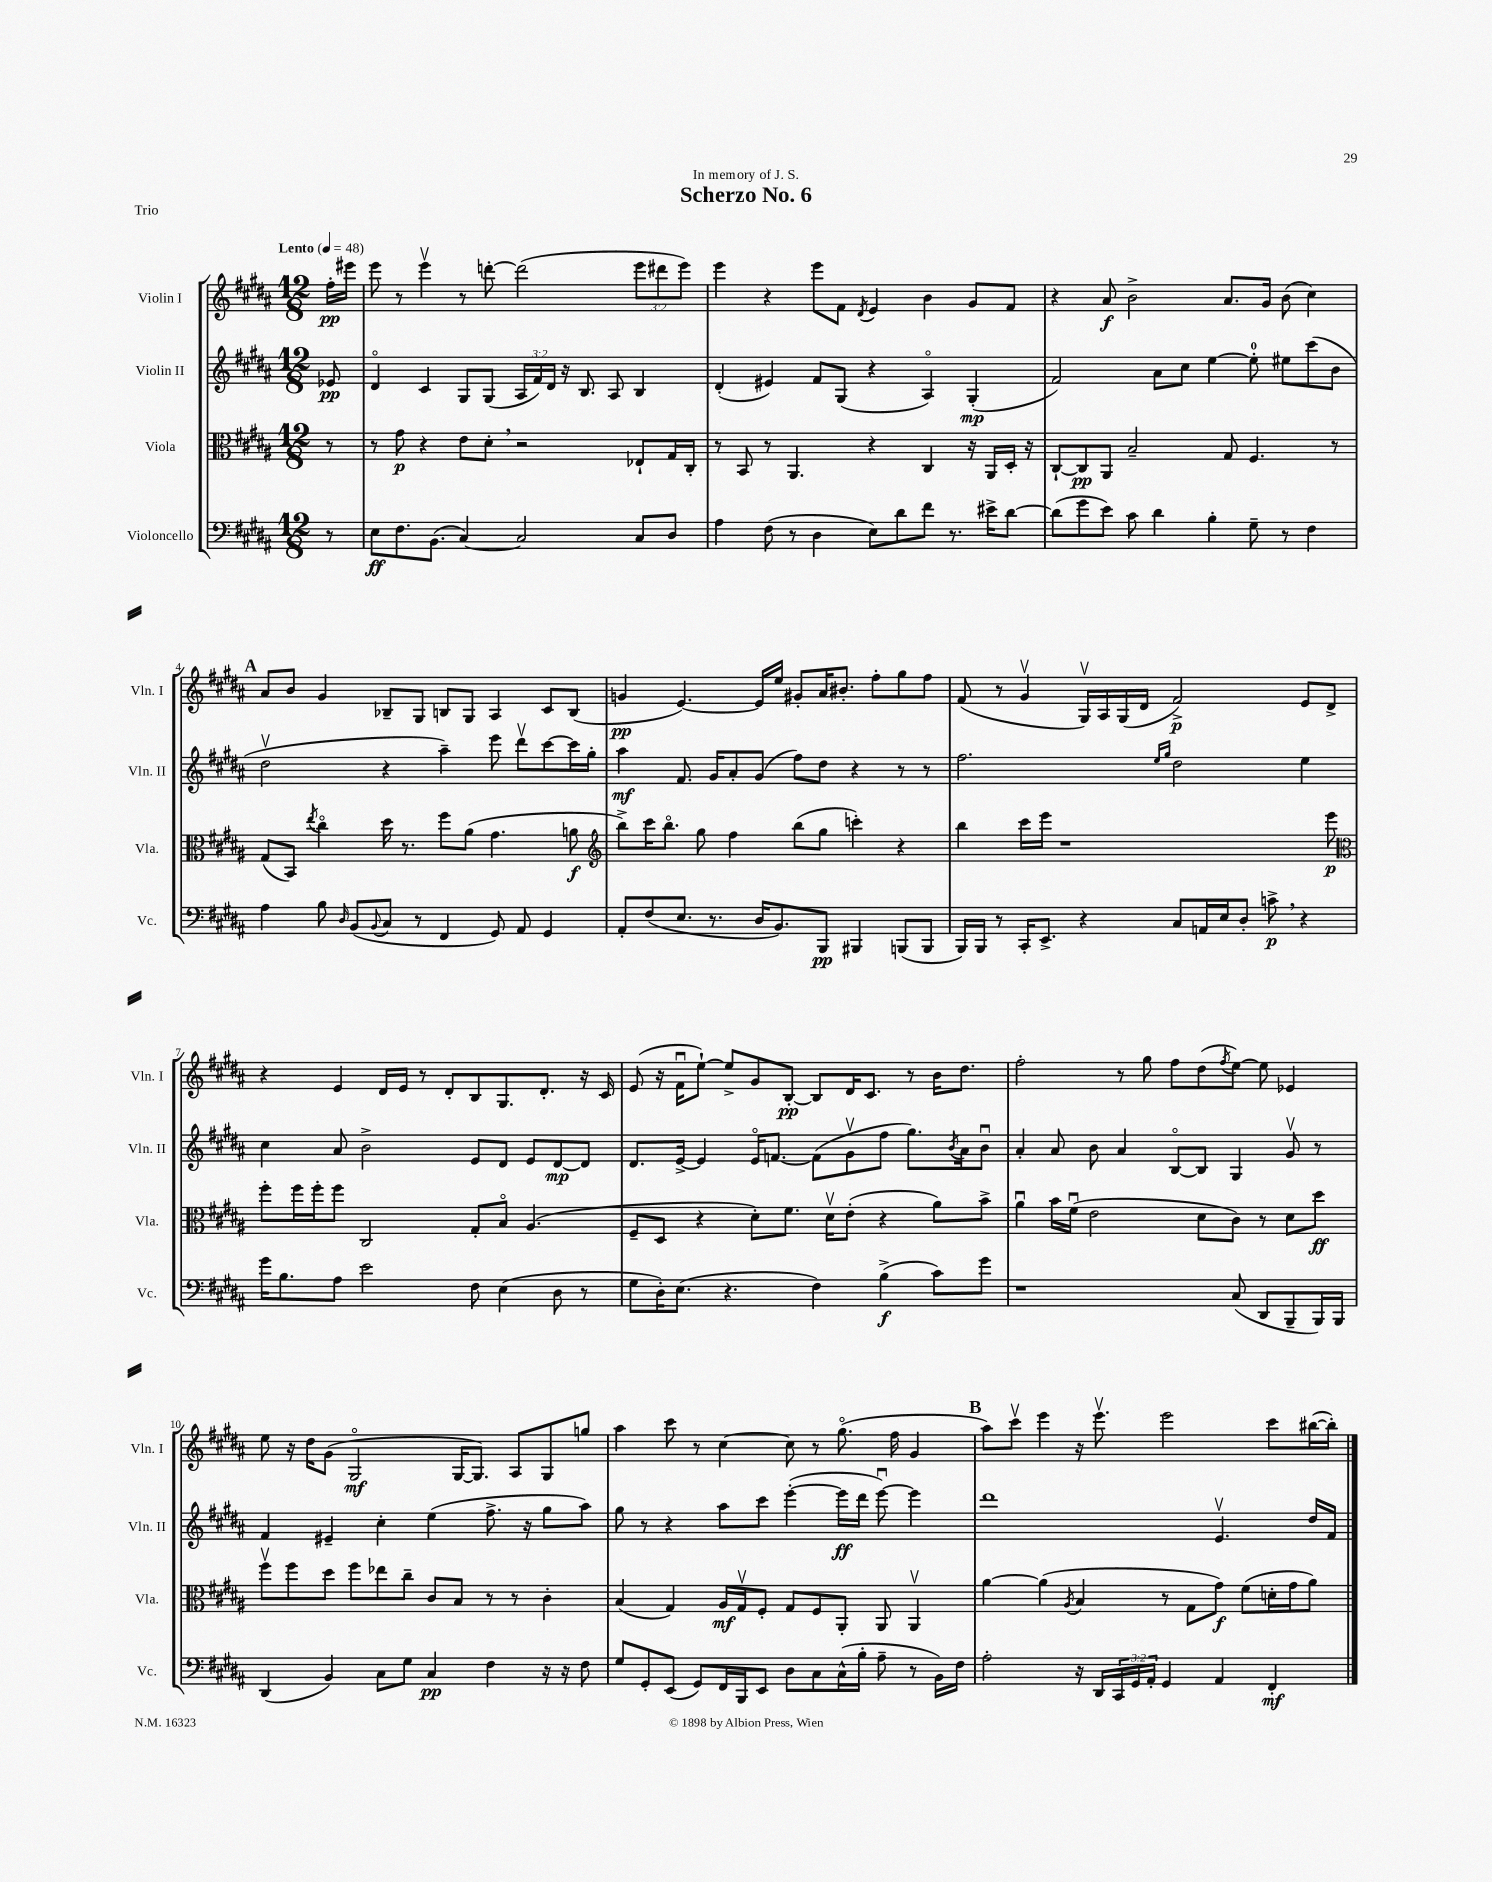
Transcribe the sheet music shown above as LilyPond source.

\header { title = "Scherzo No. 6" dedication = "In memory of J. S." piece = "Trio" }
<<
\new StaffGroup <<
\new Staff = "s0" \with { instrumentName = "Violin I" shortInstrumentName = "Vln. I" } {
    \clef treble \key b \major \numericTimeSignature \time 12/8 \override Staff.TupletNumber.text = #tuplet-number::calc-fraction-text \partial 8 \tempo "Lento" 4 = 48
    fis''16-.\pp eis'''16 |
    e'''8 r8 e'''4\upbow r8 d'''8~-. d'''2( \tuplet 3/2 { e'''8 dis'''8 e'''8) } |
    e'''4 r4 e'''8 fis'8 \acciaccatura { dis'8 } e'4 b'4 gis'8 fis'8 |
    r4 ais'8\f b'2-> ais'8. gis'16 b'8( cis''4) |
    \mark \markup { \bold "A" } ais'8 b'8 gis'4 bes8-- gis8 b8 gis8 ais4 cis'8 b8( |
    g'4\pp e'4.~) e'16 e''16 gis'8-. ais'16 bis'8.-. fis''8-. gis''8 fis''8 |
    fis'8( r8 gis'4\upbow gis16\upbow) ais16 gis16( dis'16 fis'2->\p) e'8 dis'8-> |
    r4 e'4 dis'16 e'16 r8 dis'8-. b8 gis8. dis'8.-. r16 cis'16 |
    e'8( r16 fis'16\downbow e''8~-!) e''8-> gis'8 b8~-.\pp b8 dis'16 cis'8. r8 b'16 dis''8. |
    fis''2-. r8 gis''8 fis''8 dis''8( \acciaccatura { fis''8 } e''8~) e''8 ees'4 |
    e''8 r16 dis''16 gis'8( gis2\flageolet\mf gis16~ gis8.) ais8 gis8 g''8 |
    ais''4 cis'''8 r8 cis''4~ cis''8 r8 gis''8.\flageolet( fis''16 gis'4 |
    \mark \markup { \bold "B" } ais''8) cis'''8\upbow e'''4 r16 e'''8.\upbow e'''2 cis'''8 bis''16~( bis''16-.) \bar "|." |
}
\new Staff = "s1" \with { instrumentName = "Violin II" shortInstrumentName = "Vln. II" } {
    \clef treble \key b \major \numericTimeSignature \time 12/8 \override Staff.TupletNumber.text = #tuplet-number::calc-fraction-text \partial 8
    ees'8\pp |
    dis'4\flageolet cis'4 gis8 gis8( \tuplet 3/2 { ais16 fis'16) dis'16 } r16 b8. ais8 b4 |
    dis'4-.( eis'4) fis'8 gis8( r4 ais4\flageolet) gis4-.\mp( |
    fis'2) ais'8 cis''8 e''4~ e''8-0-. eis''8 cis'''8( b'8 |
    \mark \markup { \bold "A" } dis''2\upbow r4 ais''4--) e'''8 dis'''8\upbow cis'''8~ cis'''16 gis''16-. |
    ais''4\mf fis'8. gis'16 ais'8-. gis'8( fis''8) dis''8 r4 r8 r8 |
    fis''2. \grace { e''16 gis''16 } dis''2 e''4 |
    cis''4 ais'8 b'2-> e'8 dis'8 e'8 dis'8~\mp dis'8 |
    dis'8. e'16~-> e'4 e'16\flageolet f'8.~ f'8( gis'8\upbow fis''8 gis''8.) \acciaccatura { b'8 } ais'16 b'8\downbow |
    ais'4-. ais'8 b'8 ais'4 b8~\flageolet b8 gis4 gis'8\upbow r8 |
    fis'4 eis'4-- cis''4-. e''4( fis''8.-> r16 gis''8 ais''8) |
    gis''8 r8 r4 ais''8 cis'''8 e'''4~-.( e'''16\ff dis'''16 e'''8~\downbow) e'''4 |
    \mark \markup { \bold "B" } dis'''1 e'4.\upbow dis''16 fis'16 \bar "|." |
}
\new Staff = "s2" \with { instrumentName = "Viola" shortInstrumentName = "Vla." } {
    \clef alto \key b \major \numericTimeSignature \time 12/8 \partial 8
    r8 |
    r8 gis'8\p r4 e'8 dis'8-. \breathe r2 ees8-! gis16 cis16-. |
    r8 b,8 r8 ais,4. r4 cis4 r16 ais,16 dis16-. r16 |
    cis8~-! cis8\pp ais,8 b2-- gis8 fis4. r8 |
    \mark \markup { \bold "A" } gis8( b,8) \acciaccatura { e''8 } cis''4\flageolet dis''16 r8. fis''8 ais'8( gis'4. a'8\f |
    \clef treble b''8->) cis'''16 b''8.\flageolet gis''8 fis''4 b''8( gis''8 c'''4-.) r4 |
    b''4 cis'''16 e'''16 r1 e'''8\p |
    \clef alto fis''8-. fis''16 fis''16-. fis''8 cis2 gis8-. b8\flageolet ais4.( |
    fis8-- dis8 r4 dis'8-.) fis'8. dis'16\upbow e'8-.( r4 ais'8) b'8-> |
    ais'4\downbow b'16 fis'16\downbow( e'2 dis'8 cis'8) r8 dis'8 dis''8\ff |
    fis''8\upbow fis''8 dis''8 fis''8 ees''8 cis''8-- cis'8 b8 r8 r8 cis'4-. |
    b4( gis4) ais16\mf gis16\upbow fis8-. gis8 fis8 ais,8-. ais,8 ais,4\upbow |
    \mark \markup { \bold "B" } ais'4~ ais'4( \acciaccatura { ais8 } b4 r8 gis8 gis'8\f) fis'8( d'16-. gis'16 ais'8) \bar "|." |
}
\new Staff = "s3" \with { instrumentName = "Violoncello" shortInstrumentName = "Vc." } {
    \clef bass \key b \major \numericTimeSignature \time 12/8 \override Staff.TupletNumber.text = #tuplet-number::calc-fraction-text \partial 8
    r8 |
    e8\ff fis8. b,8.( cis4~) cis2 cis8 dis8 |
    ais4 fis8( r8 dis4 e8) dis'8 fis'8 r8. eis'16-> dis'8~ |
    dis'8( gis'8 e'8) cis'8 dis'4 b4-. gis8-- r8 fis4 |
    \mark \markup { \bold "A" } ais4 b8 \grace { dis16 } b,8( \appoggiatura { b,8 } cis8 r8 fis,4 gis,8) ais,8 gis,4 |
    ais,8-. fis8( e8. r8. dis16 b,8.) b,,8\pp bis,,4 b,,8( b,,8 |
    b,,16) b,,16 r8 cis,16-. e,8.-> r4 cis8 a,16 e16 dis8-. c'8->\p \breathe r4 |
    gis'16 b8. ais8 e'2 fis8 e4( dis8 r8 |
    gis8 dis16-.) e8.( r4. fis4) b4->\f( cis'8) gis'8 |
    r1 cis8( dis,8 b,,8-- b,,16) b,,16 |
    dis,4( b,4) cis8 gis8 cis4\pp fis4 r16 r16 fis8 |
    gis8 gis,8-. e,8( gis,8) fis,16 b,,16 e,8 dis8 cis8 cis16-^( b16-. ais8-- r8 b,16) fis16 |
    \mark \markup { \bold "B" } ais2-. r16 dis,16 \tuplet 3/2 { cis,16 gis,16 ais,16-. } gis,4 ais,4 fis,4-.\mf \bar "|." |
}
>>
>>
